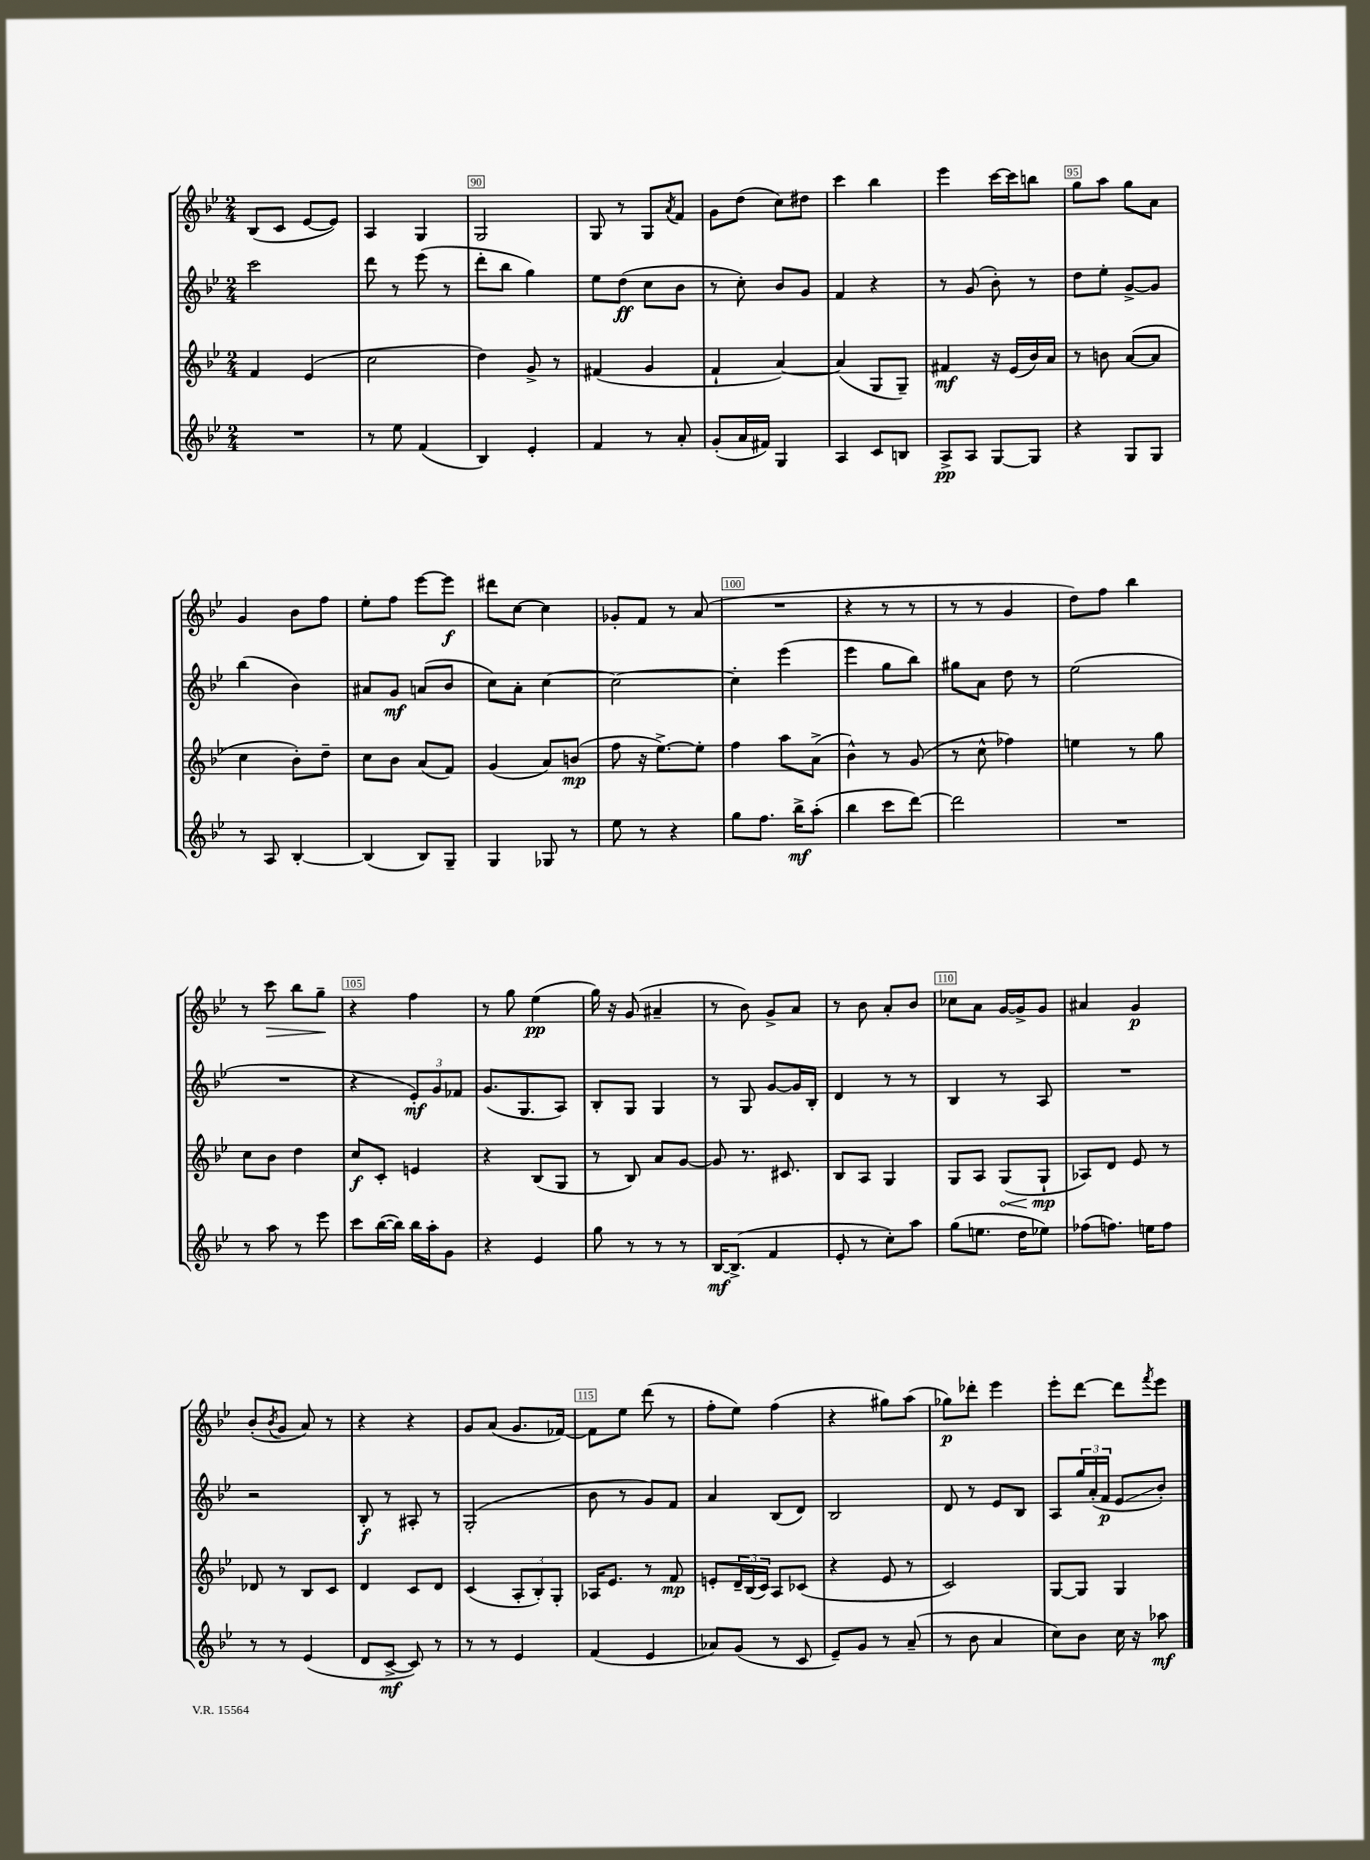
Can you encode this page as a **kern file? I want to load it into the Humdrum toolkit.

**kern	**kern	**kern	**kern
*staff4	*staff3	*staff2	*staff1
*clefG2	*clefG2	*clefG2	*clefG2
*k[b-e-]	*k[b-e-]	*k[b-e-]	*k[b-e-]
*M2/4	*M2/4	*M2/4	*M2/4
2r	4f/	2ccc\	(8B-/L
.	.	.	8c/J
.	(4e-/	.	[8e-/L
.	.	.	8e-/]J)
=	=	=	=
8r	2cc\	8ddd\	4A/
8ee-\	.	8r	.
(4f/	.	(8eee-\	4G/
.	.	8r	.
=	=	=	=
4B-/)	4dd\)	8ddd'\L	2G/
.	.	8bb-\J	.
4e-'/	8g^/	4gg\)	.
.	8r	.	.
=	=	=	=
4f/	(4f#/	8ee-\L	8G/
.	.	(8dd\J	8r
8r	4g/	8cc\L	8G/L
.	.	.	8qa/
8a'/	.	8b-\J	8f/J
=	=	=	=
(8g'/L	4f`/	8r	8g\L
16a/L	.	8cc'\)	(8dd\J
16f#/JJ)	.	.	.
4G/	[4a/)	8b-/L	8cc\L)
.	.	8g/J	8dd#\J
=	=	=	=
4A/	(4a/]	4f/	4ccc\
8c/L	8G/L	4r	4bb-\
8B/J	8G~/J)	.	.
=	=	=	=
8A^/L	4f#/	8r	4eee-\
8A/J	.	(8g/	.
[8G/L	16r	8b-'\)	[16ccc\LL
.	(16e-/LL	.	16ccc\]J
8G/]J	16b-/)	8r	8bb\J
.	16a/JJ	.	.
=	=	=	=
4r	8r	8dd\L	8gg\L
.	8b\	8ee-'\J	8aa\J
8G/L	([8a/L	[8g^/L	8gg\L
8G/J	8a/]J	8g/]J	8a\J
=	=	=	=
8r	4cc\	(4bb-\	4g/
8A/	.	.	.
[4B-'/	8b-'\L)	4b-\)	8b-\L
.	8dd~\J	.	8ff\J
=	=	=	=
(4B-/]	8cc\L	8a#/L	8ee-'\L
.	8b-\J	8g/J	8ff\J
8B-/L)	(8a/L	(8a/L	[8eee-\L
8G~/J	8f/J)	8b-/J	8eee-\]J
=	=	=	=
4G/	(4g/	8cc\L)	8ddd#\L
.	.	8a'\J	[8cc\J
8G-/	8a/L)	[4cc\	4cc\]
8r	(8b/J	.	.
=	=	=	=
8ee-\	8ff\	2cc\_	8g-'/L
8r	16r	.	8f/J
.	[8.ee-^\L)	.	.
4r	.	.	8r
.	8ee-'\]J	.	(8a/
=	=	=	=
8gg\L	4ff\	4cc'\]	2r
8.ff\J	.	.	.
.	8aa\L	(4eee-\	.
16bb-^\LK	.	.	.
(8aa'\J	(8a^\J	.	.
=	=	=	=
4bb-\	4b-^^\)	4eee-\	4r
8ccc\L	8r	8gg\L	8r
[8ddd\J)	(8g/	8bb-\J)	8r
=	=	=	=
2ddd\]	8r	8gg#\L	8r
.	8cc^^\	8a\J	8r
.	4ff-\)	8dd\	4g/
.	.	8r	.
=	=	=	=
2r	4ee\	(2ee-\	8dd\L)
.	.	.	8ff\J
.	8r	.	4bb-\
.	8gg\	.	.
=	=	=	=
8r	8cc\L	2r	8r
8aa\	8b-\J	.	8ccc\
8r	4dd\	.	8bb-\L
8eee-\	.	.	8gg~\J
=	=	=	=
8ccc\L	8cc/L	4r	4r
([16bb-\L	8c'/J	.	.
16bb-\]JJ)	.	.	.
16bb-\LL	4e/	12e-'/L)	4ff\
16aa'\J	.	.	.
.	.	12g/	.
8g\J	.	.	.
.	.	12f-/J	.
=	=	=	=
4r	4r	(8.g/L	8r
.	.	.	8gg\
.	.	8.G/	.
4e-/	(8B-/L	.	(4ee-\
.	8G/J	8A/J)	.
=	=	=	=
8gg\	8r	8B-'/L	16gg\)
.	.	.	16r
8r	8B-/)	8G/J	(8g/
8r	8a/L	4G/	4a#~/
8r	[8g/J	.	.
=	=	=	=
[16B-/LK	8g/]	8r	8r
(8.B-^/]J	.	.	.
.	8.r	8G/	8b-\)
4f/	.	[8g/L	8g^/L
.	8.c#/	.	.
.	.	16g/]L	8a/J
.	.	16B-'/JJ	.
=	=	=	=
8e-'/	8B-/L	4d/	8r
8r	8A/J	.	8b-\
8cc'\L)	4G/	8r	8a'/L
8aa\J	.	8r	8b-/J
=	=	=	=
(8gg\L	8G/L	4B-/	8cc-\L
8.ee\J	8A/J	.	8a\J
.	(8G/L	8r	[16g/LL
16dd\LK	.	.	16g^/]J
8ee-\J)	8G`/J	8A/	8g/J
=	=	=	=
(8ff-\L	8A-/L)	2r	4a#/
8.ff\J)	8d/J	.	.
.	8e-/	.	4g/
16ee\LK	.	.	.
8ff\J	8r	.	.
=	=	=	=
8r	8d-/	2r	(8b-'/L
.	.	.	8qb-/
8r	8r	.	8g/J
(4e-/	8B-/L	.	8a/)
.	8c/J	.	8r
=	=	=	=
8d/L	4d/	8B-'/	4r
[8c^/J	.	8r	.
8c/])	8c/L	8A#'/	4r
8r	8d/J	8r	.
=	=	=	=
8r	(4c/	(2G'/	8g/L
8r	.	.	(8a/J
4e-/	12A'/L	.	8.g/L
.	12B-'/)	.	.
.	12G'/J	.	.
.	.	.	[16f-/Jk)
=	=	=	=
(4f/	16A-/LK	8b-\	8f-\]L
.	8.e-/J	.	.
.	.	8r	8ee-\J
4e-/	8r	8g/L)	(8ddd\
.	8f/	8f/J	8r
=	=	=	=
8a-/L)	8e'/L	4a/	8ff'\L
(8g/J	24d~/L	.	8ee-\J)
.	(24B-/	.	.
.	24c/JJ)	.	.
8r	8A/L	(8B-/L	(4ff\
8c/	(8c-/J	8d/J)	.
=	=	=	=
8e-~/L)	4r	2B-/	4r
8g/J	.	.	.
8r	8e-/	.	8gg#\L)
(8a~/	8r	.	(8aa\J
=	=	=	=
8r	2c/)	8d/	8gg-\L)
8b-\	.	8r	8ddd-'\J
4a/	.	8e-/L	4eee-\
.	.	8B-/J	.
=	=	=	=
8cc\L)	[8G/L	8A/L	8eee-'\L
8b-\J	8G/]J	24gg/L	[8ddd\J
.	.	(24a'/	.
.	.	24f/JJ	.
16cc\	4G/	8e-/L	8ddd\]L
16r	.	.	.
.	.	.	8qfff/
8aa-\	.	8b-'/J)	8eee-\J
==	==	==	==
*-	*-	*-	*-
